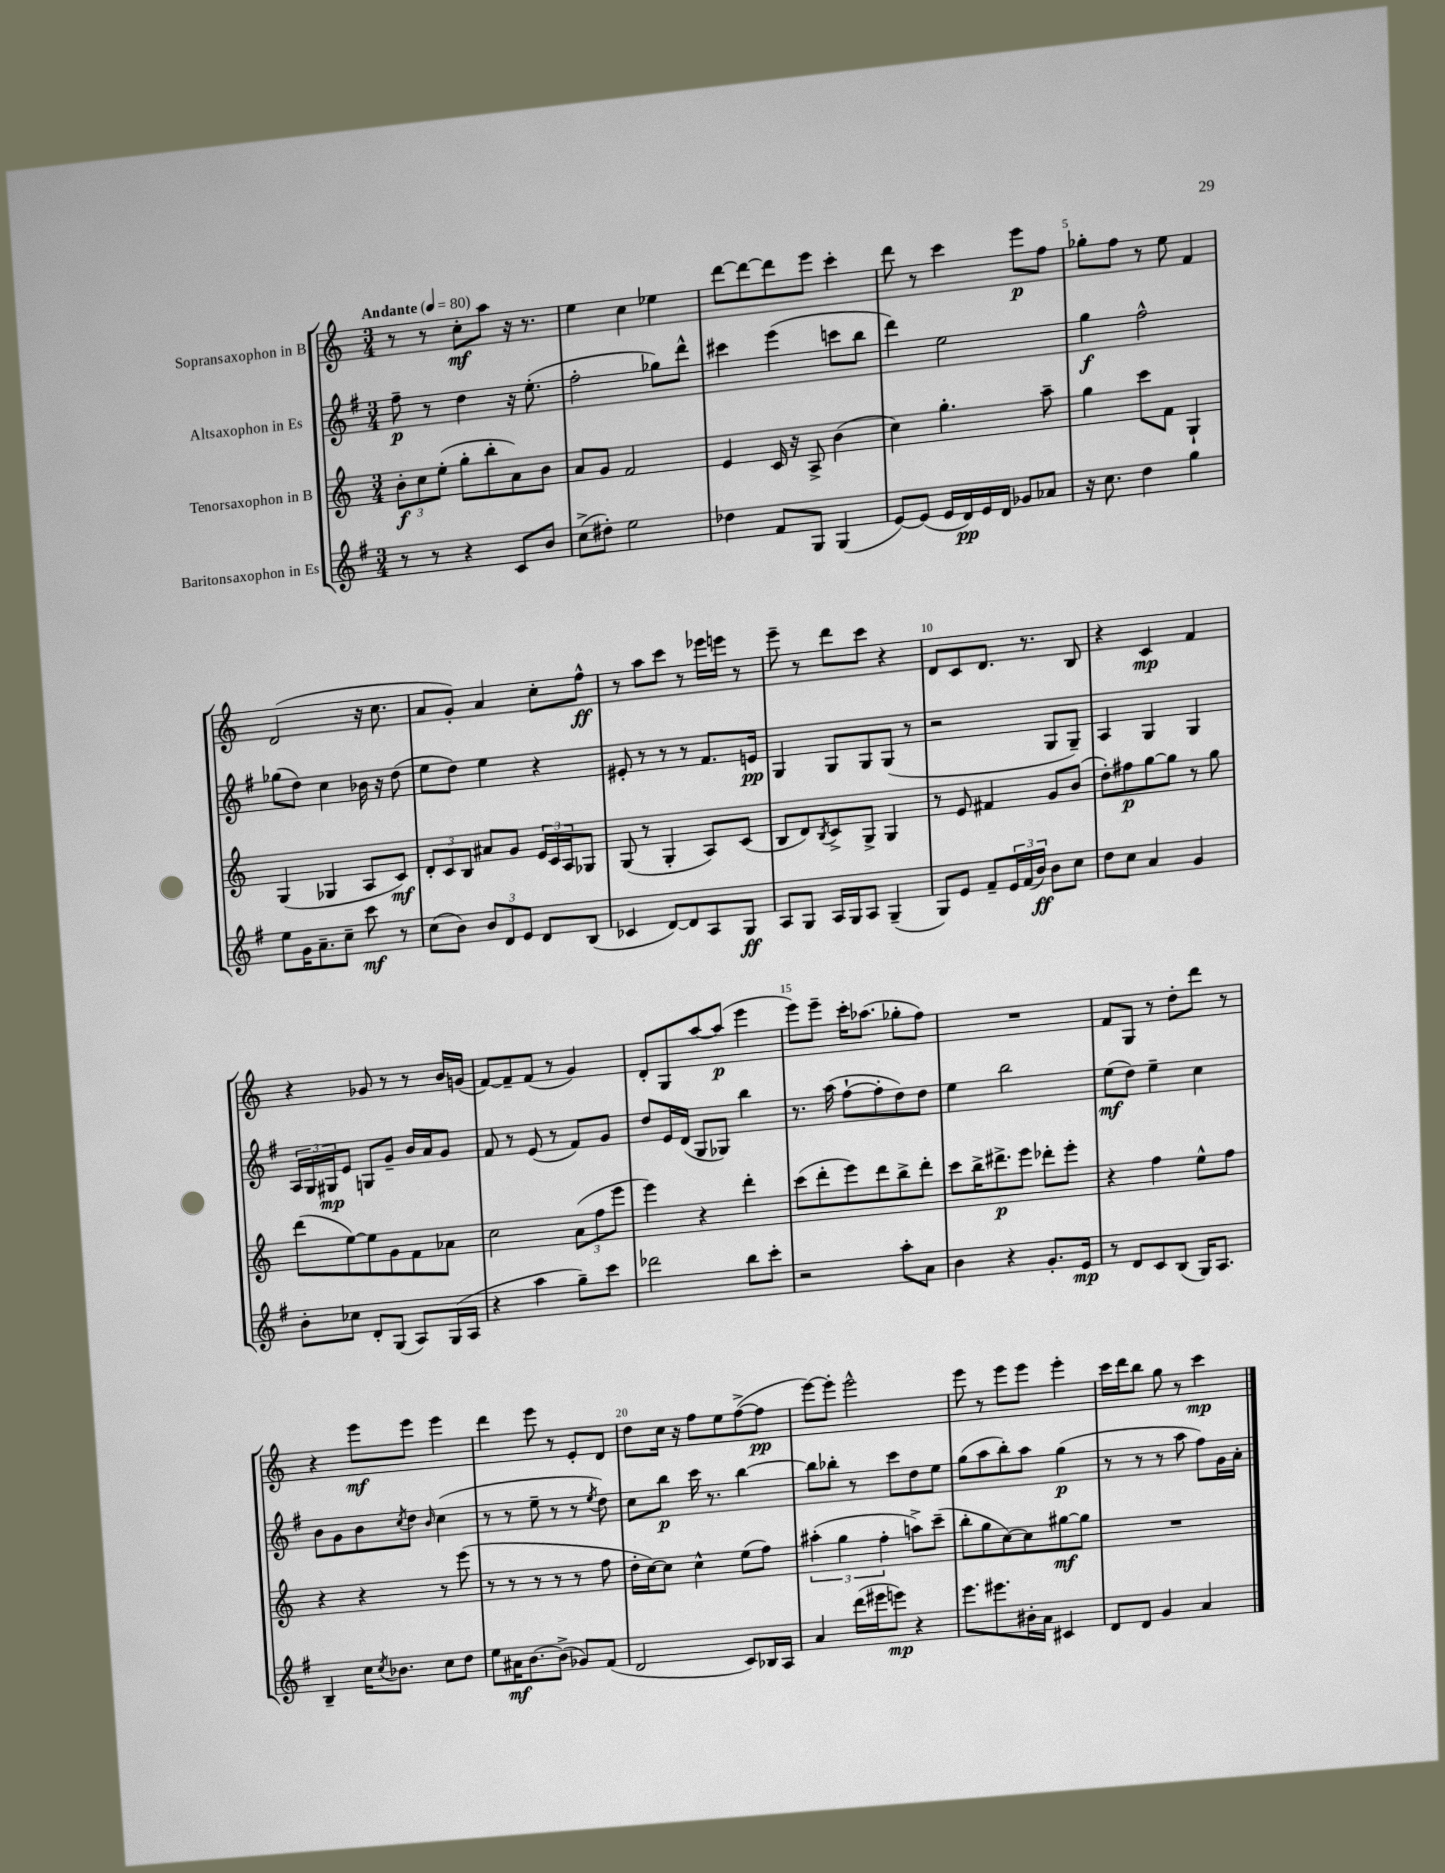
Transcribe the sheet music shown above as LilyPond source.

<<
\new StaffGroup <<
\new Staff = "s0" \with { instrumentName = "Sopransaxophon in B" } {
    \clef treble \key c \major \numericTimeSignature \time 3/4 \tempo "Andante" 4 = 80
    r8 r8 c''8-.\mf a''8 r16 r8. |
    e''4 c''4 ees''4 |
    d'''8~ d'''8~ d'''8 e'''8 c'''4-. |
    d'''8 r8 c'''4 e'''8\p f''8 |
    ges''8-. f''8 r8 e''8 f'4 |
    d'2( r16 c''8. |
    a'8 g'8-.) a'4 c''8-. f''8-^\ff |
    r8 a''8 c'''8 r8 ees'''16 e'''16 r8 |
    e'''8-- r8 d'''8 c'''8 r4 |
    d'8 c'8 d'8. r8. b8 |
    r4 c'4\mp f'4 |
    r4 ges'8 r8 r8 b'16 g'16( |
    f'8~) f'8-- f'8( r8 g'4) |
    d'8-. g8 a''8~ a''8\p( e'''4 |
    e'''8) e'''8-- c'''16-. aes''8.( ges''8-. f''8) |
    R2. |
    f'8 g8 r8 d''8-. d'''8 r8 |
    r4 e'''8\mf e'''8 e'''4 |
    d'''4 e'''8 r8 e'8-. d'8 |
    d''8 c''16 r16 f''8 e''8 f''8~->( f''8\pp |
    e'''8~) e'''8-. e'''2-^ |
    e'''8 r8 e'''8 e'''8 e'''4-. |
    c'''16 d'''16 b''8 g''8 r8 c'''4\mp \bar "|." |
}
\new Staff = "s1" \with { instrumentName = "Altsaxophon in Es" } {
    \clef treble \key g \major \numericTimeSignature \time 3/4
    fis''8--\p r8 d''4 r16 e''8.-.( |
    fis''2-. ges''8) d'''8-^ |
    cis'''4 e'''4( c'''8 b''8 |
    d'''4) e''2 |
    g''4\f fis''2-^ |
    ges''8( d''8) c''4 bes'16 r16 d''8( |
    e''8 d''8) e''4 r4 |
    eis'8-. r8 r8 r8 fis'8. e'16\pp |
    g4 g8 g8 g8( r8 |
    r2 g8 g8--) |
    a4 g4 g4 |
    \tuplet 3/2 { a16 g16 gis16\mp } e'8 g8 g'8-- b'16 a'16 g'8 |
    fis'8 r8 e'8( r8 fis'8) g'8 |
    d''8 e'16 d'16( g8 ges8) b''4 |
    r8. a''16( fis''8~-! fis''8-. d''8) d''8 |
    e''4 b''2 |
    e''8\mf( d''8) e''4-- c''4 |
    b'8 g'8 b'8 \acciaccatura { c''8 } d''8 \grace { b'16 } c''4( |
    r8 r8 e''8-- r8 r8 \acciaccatura { e''8 } d''8) |
    c''8 b''8\p c'''16 r8. b''4~ |
    b''8 bes''8-. r8 c'''8 d''8 e''8 |
    g''8( a''8 b''8-.) a''8 g''4\p( |
    r8 r8 r8 a''8 fis''8) g'16 a'16-. \bar "|." |
}
\new Staff = "s2" \with { instrumentName = "Tenorsaxophon in B" } {
    \clef treble \key c \major \numericTimeSignature \time 3/4
    \tuplet 3/2 { b'8-.\f c''8 e''8-.( } g''8-. b''8-. a'8) b'8 |
    a'8 g'8 f'2 |
    e'4 c'16 r16 a8-> b'4( |
    c''4) g''4.-. a''8-- |
    g''4 c'''8 f'8 g4-! |
    g4( ges4 a8 c'8\mf) |
    \tuplet 3/2 { d'8-. c'8 b8 } ais'8 g'8 \tuplet 3/2 { e'16 c'16 a16 } ges8 |
    g8( r8 g4-. a8) c'8( |
    b8 d'8) \acciaccatura { b8 } c'8-> g8-> g4 |
    r8 e'8 fis'4 g'8 b'8( |
    d''8-.) fis''8\p g''8~ g''8 r8 g''8 |
    d'''8( e''8~) e''8 g'8 f'8 aes'8 |
    c''2 \tuplet 3/2 { a'8( f''8 e'''8 } |
    e'''4) r4 d'''4-. |
    c'''8( d'''8-. e'''8) d'''8 b''8-> d'''8-. |
    c'''8 b''16-> dis'''8.->\p e'''8 des'''8-. e'''8-. |
    r4 f''4 e''8-^ f''8 |
    r4 r4 r8 e'''8( |
    r8 r8 r8 r8 r8 f''8 |
    d''16-. c''16~) c''8 c''4-^ e''8( f''8) |
    \tuplet 3/2 { ais''4-.( g''4 f''4-. } a''8->) c'''8--( |
    b''8-. g''8 c''8~) c''8 gis''8~\mf gis''8 |
    R2. \bar "|." |
}
\new Staff = "s3" \with { instrumentName = "Baritonsaxophon in Es" } {
    \clef treble \key g \major \numericTimeSignature \time 3/4
    r8 r8 r4 c'8 b'8 |
    c''8->( dis''8-.) e''2 |
    des''4 fis'8 g8 g4( |
    e'8~) e'8( e'16 d'16\pp) e'16 d'16 ges'8 aes'8 |
    r16 c''8. d''4 g''4 |
    e''8 g'16 a'8.-- c''8-- c'''8\mf r8 |
    c''8( b'8) \tuplet 3/2 { b'8 d'8 e'8 } d'8 b8( |
    ces'4 d'8~) d'8 a8 g8\ff |
    a8 g8 a16 g16 a8 g4--( |
    g8) e'8 fis'8-- \tuplet 3/2 { e'16 fis'16( b'16\ff) } b'8 c''8 |
    d''8 c''8 a'4 g'4 |
    b'8-. ces''8 d'8-. g8( a8) g16( a16 |
    r4 a''4 g''8--) c'''8 |
    des'''2 b''8 c'''8-. |
    r2 a''8-. a'8 |
    b'4 r4 g'8.-. e'16\mp |
    r8 d'8 c'8 b8( g16) a8. |
    b4-- c''16 \acciaccatura { c''8 } bes'8. c''8 d''8 |
    e''8 ais'16\mf b'8.~ b'8->( ges'8) fis'8( |
    d'2 c'8) bes16 a16 |
    a'4 d'''16( eis'''16 e'''8\mp) r4 |
    e'''8. eis'''8. bis'16-. a'16 cis'4 |
    d'8 d'8 g'4 a'4 \bar "|." |
}
>>
>>
\layout { \context { \Score \override BarNumber.break-visibility = ##(#f #t #t) barNumberVisibility = #(every-nth-bar-number-visible 5) } }
